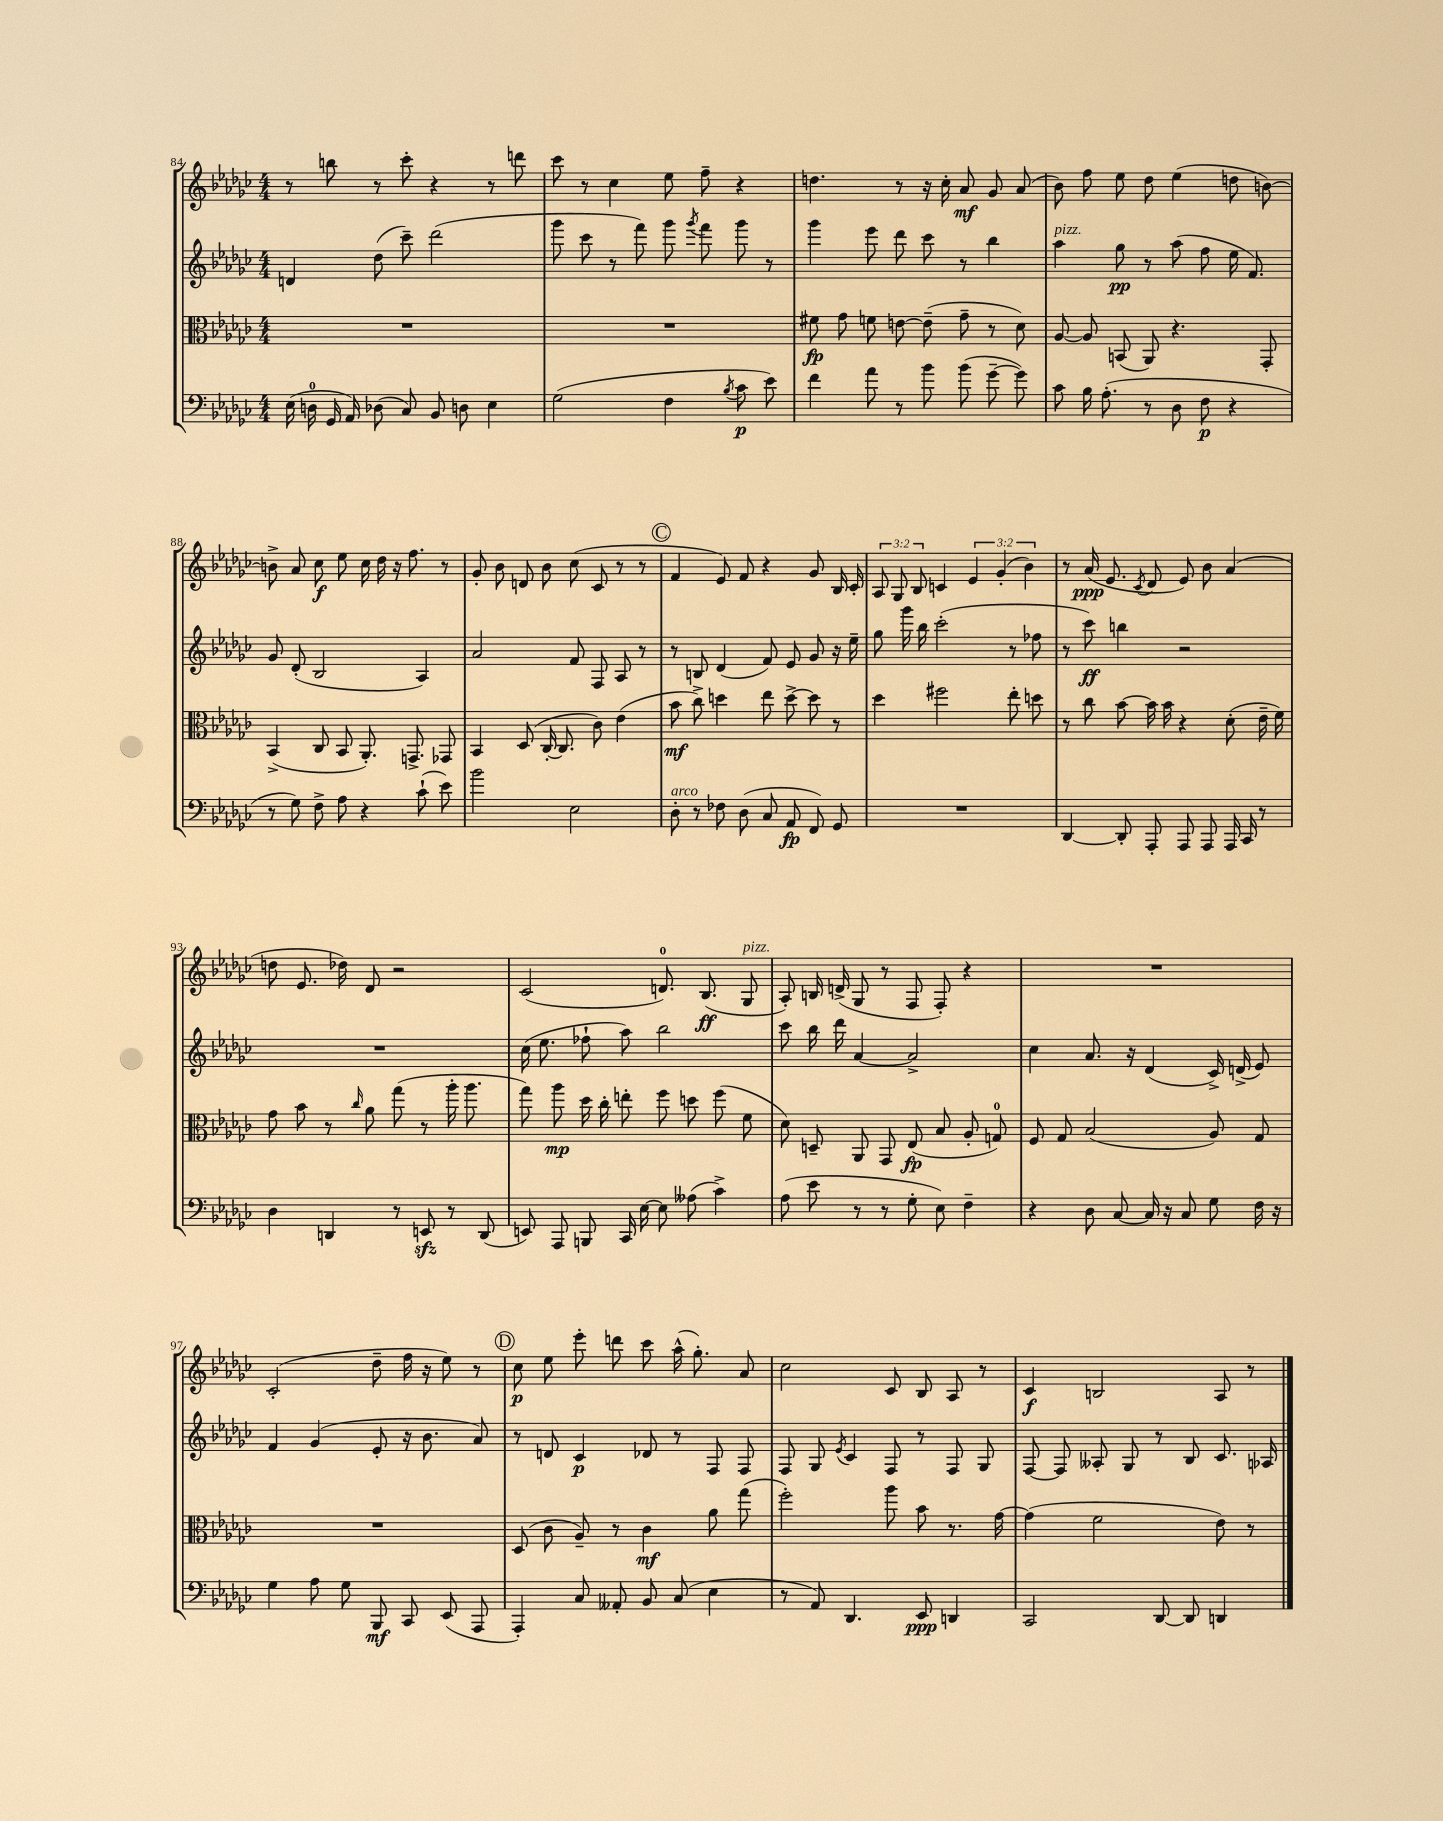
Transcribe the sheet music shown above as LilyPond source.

<<
\new StaffGroup <<
\new Staff = "s0" {
    \clef treble \key ges \major \numericTimeSignature \time 4/4 \override Staff.TupletNumber.text = #tuplet-number::calc-fraction-text
    \autoBeamOff r8 b''8 r8 ces'''8-. r4 r8 d'''8 |
    ces'''8 r8 ces''4 ees''8 f''8-- r4 |
    d''4. r8 r16 ces''16-. aes'8\mf ges'8 aes'8( |
    bes'8) f''8 ees''8 des''8 ees''4( d''8 b'8~) |
    b'8-> aes'8 ces''8\f ees''8 ces''16 des''16 r16 f''8. r8 |
    ges'8-. bes'8 d'8 bes'8 ces''8( ces'8 r8 r8 |
    \mark \markup { \circle "C" } f'4 ees'8) f'8 r4 ges'8 bes16 ces'16-. |
    \tuplet 3/2 { aes8 ges8 bes8 } c'4 \tuplet 3/2 { ees'4 ges'4-.( bes'4) } |
    r8 aes'16\ppp( ees'8. \acciaccatura { ces'8 } des'8 ees'8) bes'8 aes'4( |
    d''8 ees'8. des''16) des'8 r2 |
    ces'2( d'8.-0) bes8.\ff( ges8^\markup { \italic "pizz." } |
    aes8-.) b16 d'16->( ges8 r8 f8 f8-.) r4 |
    R1 |
    ces'2-.( des''8-- f''16 r16 ees''8) r8 |
    \mark \markup { \circle "D" } ces''8\p ees''8 ees'''8-. d'''8 ces'''8 aes''16-^( ges''8.-.) aes'8 |
    ces''2 ces'8 bes8 aes8 r8 |
    ces'4\f b2 aes8 r8 \bar "|." |
}
\new Staff = "s1" {
    \clef treble \key ges \major \numericTimeSignature \time 4/4
    \autoBeamOff d'4 des''8( ces'''8--) des'''2( |
    ges'''8 ces'''8 r8 f'''8) ges'''8 \acciaccatura { ges'''8 } f'''8 ges'''8 r8 |
    ges'''4 ees'''8 des'''8 ces'''8 r8 bes''4 |
    aes''4^\markup { \italic "pizz." } ges''8\pp r8 aes''8( f''8 ees''16 f'8.) |
    ges'8 des'8-.( bes2 aes4) |
    aes'2 f'8 f8 aes8 r8 |
    \mark \markup { \circle "C" } r8 b8 des'4( f'8) ees'8 ges'8 r16 ees''16-- |
    ges''8 ges'''16 bes''16 ces'''2-.( r8 fes''8 |
    r8 ces'''8\ff) b''4 r2 |
    R1 |
    ces''16( ees''8. fes''8-! aes''8) bes''2 |
    ces'''8 bes''16 des'''16 aes'4~ aes'2-> |
    ces''4 aes'8. r16 des'4( ces'16->) d'16->( ees'8) |
    f'4 ges'4( ees'8-. r16 bes'8. aes'8) |
    \mark \markup { \circle "D" } r8 d'8 ces'4\p des'8 r8 f8 f8 |
    f8 ges8 \acciaccatura { ees'8 } ces'4 f8 r8 f8 ges8 |
    f8~ f8 aeses8-. ges8 r8 bes8 ces'8. aes16 \bar "|." |
}
\new Staff = "s2" {
    \clef alto \key ges \major \numericTimeSignature \time 4/4
    \autoBeamOff R1 |
    R1 |
    fis'8\fp ges'8 f'8 e'8~ e'8--( ges'8-- r8 des'8) |
    aes8~ aes8 b,8( aes,8) r4. ges,8-. |
    bes,4->( ces8 bes,8 aes,8.-.) g,8.-> ges,8 |
    bes,4 des8( ces16~-. ces8. ces'8) ees'4( |
    \mark \markup { \circle "C" } bes'8\mf ces''8->) d''4 ees''8 d''8~-> d''8 r8 |
    des''4 fis''2 ees''8-. d''8 |
    r8 ces''8 bes'8~ bes'16 bes'16 r4 des'8-.( ees'16-- f'16) |
    ges'8 bes'8 r8 \grace { ces''16 } aes'8 ges''8( r8 aes''16-. aes''8. |
    ges''8) aes''8\mp des''16 ces''16-. e''8-. f''8 d''8 f''8( f'8 |
    des'8) d8-- aes,8 ges,8 ees8\fp( bes8 aes8-. g8-0) |
    f8 ges8 bes2( aes8) ges8 |
    R1 |
    \mark \markup { \circle "D" } des8( ces'8 aes8--) r8 ces'4\mf aes'8 ges''8( |
    f''2-.) aes''8 bes'8 r8. ges'16~ |
    ges'4( f'2 ees'8) r8 \bar "|." |
}
\new Staff = "s3" {
    \clef bass \key ges \major \numericTimeSignature \time 4/4
    \autoBeamOff ees16( d16-0 ges,16 aes,16) des8( ces8) bes,8 d8 ees4 |
    ges2( f4 \acciaccatura { bes8 } ces'8\p ees'8) |
    f'4 aes'8 r8 bes'8 bes'8( ges'8~-- ges'8) |
    ces'8 bes16 aes8.-.( r8 des8 f8\p r4 |
    r8 ges8) f8-> aes8 r4 ces'8-!( ees'8) |
    bes'2 ees2 |
    \mark \markup { \circle "C" } des8-.^\markup { \italic "arco" } r8 fes8 des8( ces8 aes,8\fp f,8) ges,8 |
    R1 |
    des,4~ des,8-. aes,,8-. aes,,8 aes,,8 aes,,16 ces,16 r8 |
    des4 d,4 r8 e,8\sfz r8 d,8( |
    e,8) aes,,8 b,,8 ces,16 ees16~ ees8 aeses8( ces'4->) |
    aes8( ees'8 r8 r8 ges8-. ees8) f4-- |
    r4 des8 ces8~ ces16 r16 ces8 ges8 f16 r16 |
    ges4 aes8 ges8 bes,,8\mf ces,8 ees,8( aes,,8 |
    \mark \markup { \circle "D" } aes,,4-.) ces8 aeses,8-. bes,8 ces8( ees4 |
    r8 aes,8) des,4. ees,8\ppp d,4 |
    ces,2 des,8~ des,8 d,4 \bar "|." |
}
>>
>>
\layout { \context { \Score currentBarNumber = #84 } }
